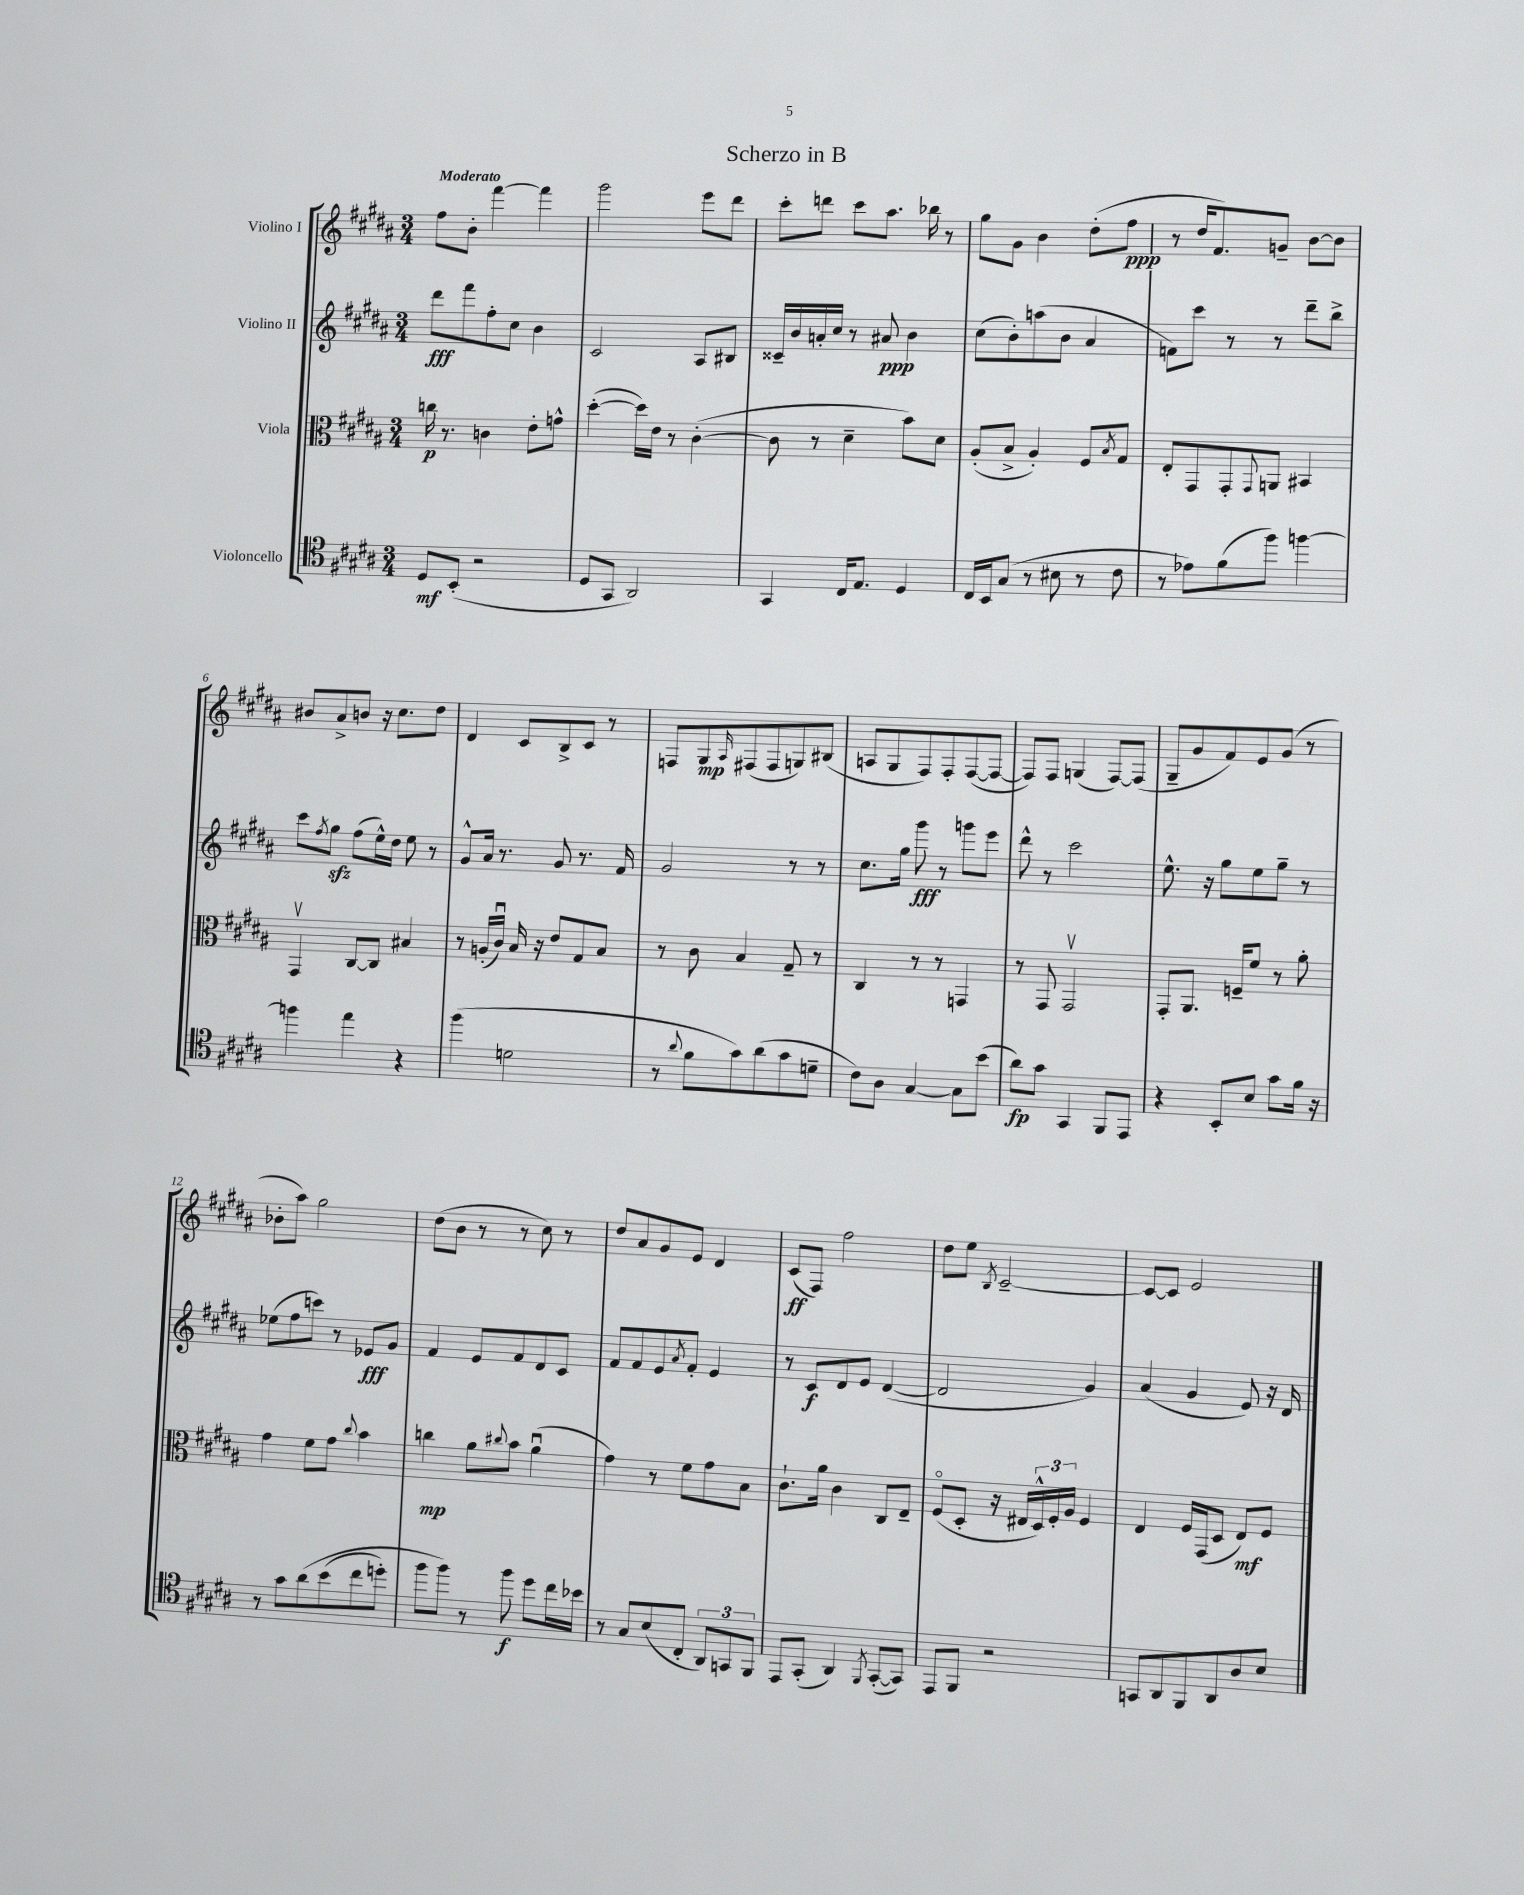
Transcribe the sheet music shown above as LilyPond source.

\header { title = "Scherzo in B" }
<<
\new StaffGroup <<
\new Staff = "s0" \with { instrumentName = "Violino I" } {
    \clef treble \key b \major \numericTimeSignature \time 3/4 \tempo "Moderato"
    fis''8 b'8-. fis'''4~ fis'''4 |
    gis'''2 e'''8 dis'''8 |
    cis'''8-. d'''8 cis'''8 ais''8. bes''16 r8 |
    gis''8 gis'8 b'4 dis''8-.( fis''8\ppp |
    r8 dis''16 fis'8.) g'8-- b'8~ b'8 |
    bis'8 ais'8-> b'8 r16 cis''8. dis''8 |
    dis'4 cis'8 b8-> cis'8 r8 |
    f8 gis8\mp \grace { ais16 } fis8( fis8 g8) bis8( |
    a8 gis8 fis8) fis8-. fis8~( fis8~ |
    fis8) fis8 g4( fis8~) fis8( |
    gis8-- gis'8 fis'8) e'8 gis'8( r8 |
    bes'8-. ais''8) gis''2 |
    dis''8( b'8 r8 r8 cis''8) r8 |
    dis''8 ais'8 gis'8 e'8 dis'4 |
    cis'8\ff( fis8) fis''2 |
    dis''8 e''8 \acciaccatura { b8 } cis'2~-- |
    cis'8~ cis'8 e'2 \bar "|." |
}
\new Staff = "s1" \with { instrumentName = "Violino II" } {
    \clef treble \key b \major \numericTimeSignature \time 3/4
    dis'''8\fff fis'''8 fis''8-. cis''8 b'4 |
    cis'2 ais8 bis8 |
    cisis'16-- b'16 a'16-. cis''16 r8 ais'8\ppp b'4 |
    cis''8( b'8-.) a''8( b'8 ais'4 |
    f'8) cis'''8 r8 r8 dis'''8-- b''8-> |
    cis'''8 \acciaccatura { fis''8 } gis''8\sfz fis''8( e''16-^) dis''16 e''8 r8 |
    gis'8-^ ais'16 r8. gis'8 r8. fis'16 |
    gis'2 r8 r8 |
    cis''8. gis''16 gis'''8\fff r8 g'''8 e'''8 |
    dis'''8-^ r8 cis'''2 |
    e''8.-^ r16 gis''8 e''8 gis''8-- r8 |
    ees''8( fis''8 c'''8) r8 ees'8\fff gis'8 |
    fis'4 e'8 fis'8 dis'8 cis'8 |
    fis'8 fis'8 e'8 \acciaccatura { ais'8 } fis'8-. e'4 |
    r8 cis'8\f dis'8 e'8 dis'4~( |
    dis'2 gis'4) |
    ais'4( gis'4 e'8) r16 dis'16 \bar "|." |
}
\new Staff = "s2" \with { instrumentName = "Viola" } {
    \clef alto \key b \major \numericTimeSignature \time 3/4
    c''16\p r8. c'4 e'8-. g'8-^ |
    dis''4~-.( dis''16) e'16 r8 cis'4~-.( |
    cis'8 r8 dis'4-- b'8) dis'8 |
    ais8-.( b8-> ais4-.) fis8 \acciaccatura { b8 } gis8 |
    e8-. gis,8 gis,8-. \appoggiatura { gis,8 } a,8 bis,4 |
    gis,4\upbow cis8~ cis8 bis4 |
    r8 a16-.( cis'16\downbow) b16 r16 e'8 gis8 b8 |
    r8 cis'8 b4 gis8-- r8 |
    cis4 r8 r8 g,4 |
    r8 gis,8 gis,2\upbow |
    gis,8-. ais,8. f16-- fis'8 r8 ais'8-. |
    gis'4 fis'8 gis'8 \appoggiatura { cis''8 } b'4 |
    c''4\mp ais'8 \appoggiatura { cis''8 } b'8 ais'4\downbow( |
    gis'4) r8 fis'8 gis'8 b8 |
    cis'8.-! ais'16 cis'4 cis8 e8-- |
    fis8\flageolet( dis8-. r16 eis16 \tuplet 3/2 { dis16-^) fis16-. ais16 } fis4 |
    e4 fis16 gis,16( dis8 e8\mf) fis8 \bar "|." |
}
\new Staff = "s3" \with { instrumentName = "Violoncello" } {
    \clef tenor \key b \major \numericTimeSignature \time 3/4
    dis8\mf b,8-.( r2 |
    dis8 gis,8 ais,2) |
    gis,4 cis16 e8. dis4 |
    cis16 b,16 gis8( r8 bis8 r8 cis'8 |
    r8 ees'8) fis'8( fis''8) f''4~ |
    f''4 e''4 r4 |
    fis''4( d'2 |
    r8 \appoggiatura { ais'8 } fis'8 gis'8) ais'8( gis'8 d'8-- |
    cis'8) ais8 gis4~ gis8 b'8( |
    ais'8\fp) gis'8 gis,4 fis,8 e,8 |
    r4 b,8-. b8 gis'8 fis'16 r16 |
    r8 gis'8 ais'8\( b'8( cis''8 d''8-.) |
    fis''8 fis''8\) r8 fis''8\f dis''8 cis''16 bes'16 |
    r8 gis8 b8( cis8-. \tuplet 3/2 { ais,8) g,8 fis,8 } |
    e,8 gis,8-.( ais,4) \acciaccatura { fis,8 } gis,8~-.( gis,8) |
    e,8 fis,8 r2 |
    g,8 ais,8 fis,8 ais,8 ais8 b8 \bar "|." |
}
>>
>>
